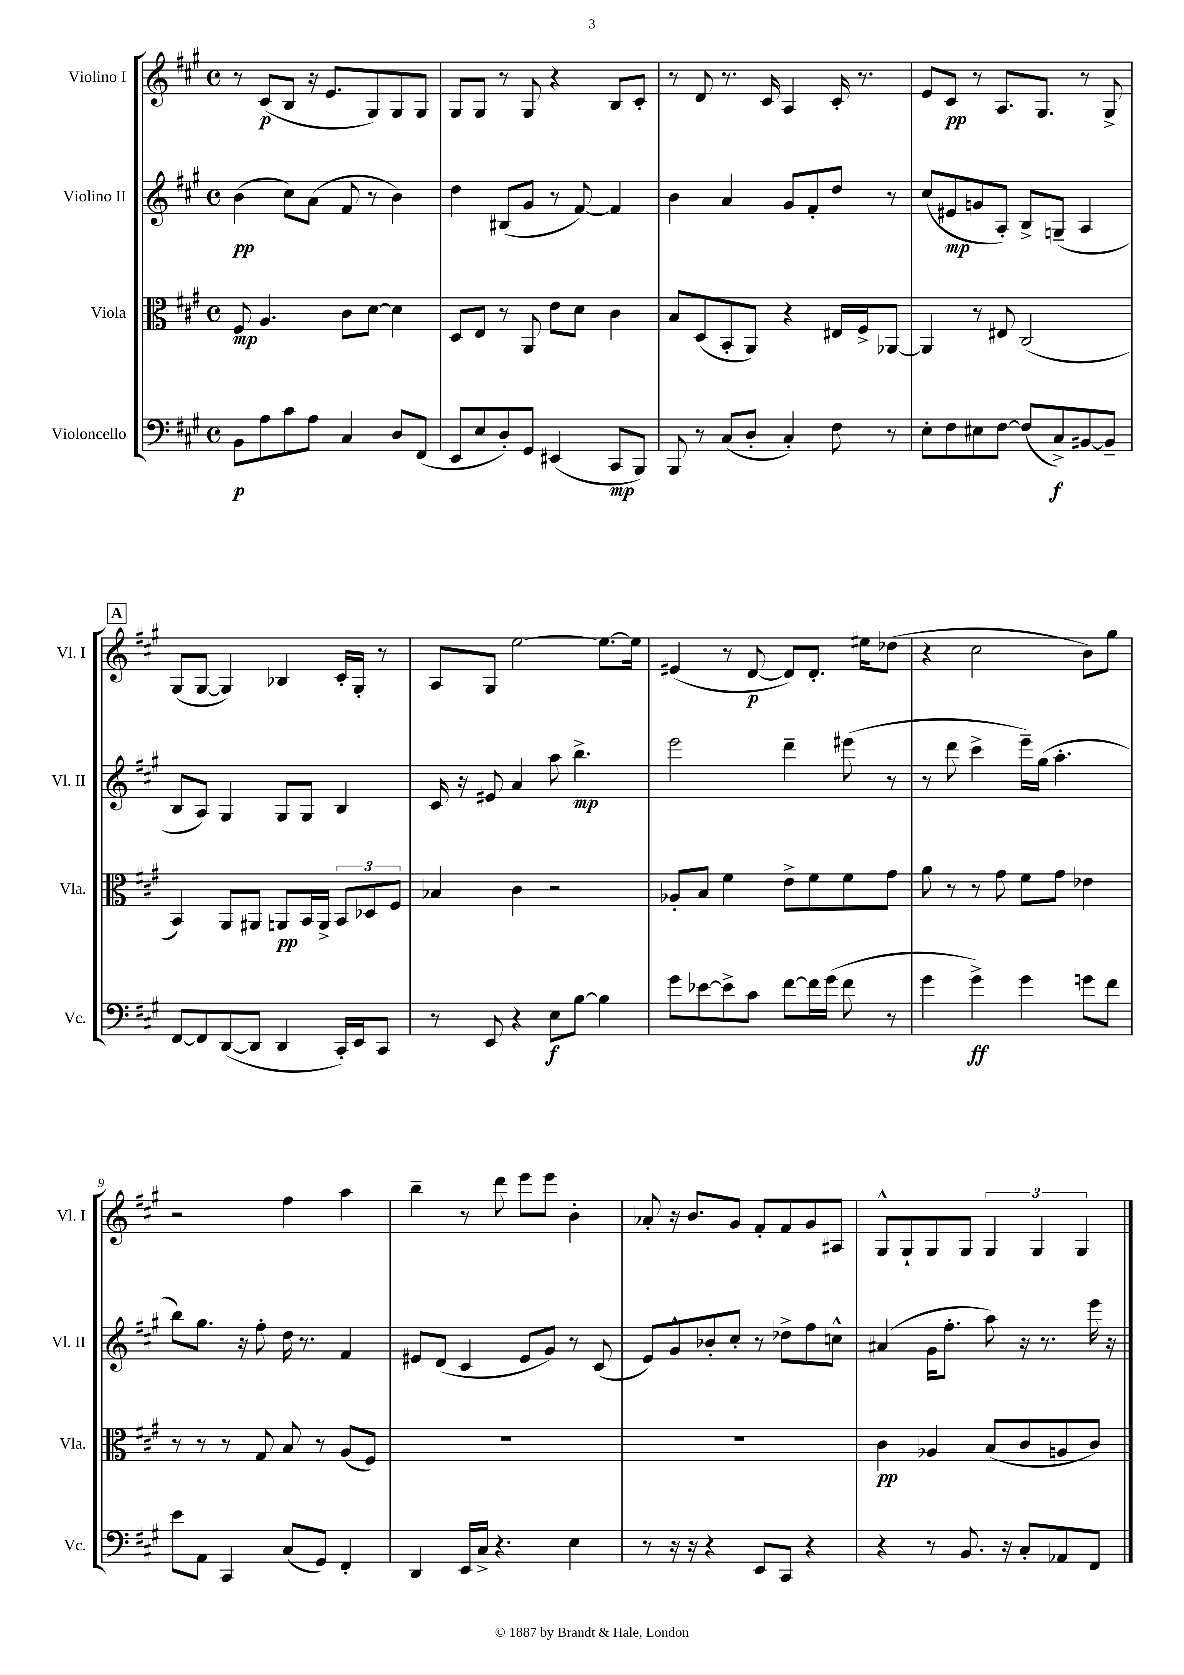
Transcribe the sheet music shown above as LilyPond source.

<<
\new StaffGroup <<
\new Staff = "s0" \with { instrumentName = "Violino I" shortInstrumentName = "Vl. I" } {
    \clef treble \key a \major \defaultTimeSignature \time 4/4
    r8 cis'8\p( b8 r16 e'8. gis8) gis8 gis8 |
    gis8 gis8 r8 gis8 r4 b8 cis'8-. |
    r8 d'8 r8. cis'16 a4 cis'16-. r8. |
    e'8 cis'8\pp r8 a8. gis8. r8 gis8-> |
    \mark \markup { \box "A" } gis8( gis8~ gis4) bes4 cis'16-. gis16-. r8 |
    a8 gis8 e''2~ e''8.~ e''16 |
    eis'4( r8 d'8~\p d'8) d'8.-. eis''16 des''8( |
    r4 cis''2 b'8) gis''8 |
    r2 fis''4 a''4 |
    b''4-- r8 d'''8 e'''8 e'''8 b'4-. |
    aes'8-. r16 b'8. gis'8 fis'8-. fis'8 gis'8 ais8 |
    gis8-^ gis8-! gis8 gis8 \tuplet 3/2 { gis4 gis4 gis4 } \bar "|." |
}
\new Staff = "s1" \with { instrumentName = "Violino II" shortInstrumentName = "Vl. II" } {
    \clef treble \key a \major \defaultTimeSignature \time 4/4
    b'4\pp( cis''8) a'8( fis'8 r8 b'4) |
    d''4 bis8( gis'8 r8 fis'8~) fis'4 |
    b'4 a'4 gis'8 fis'8-. d''8 r8 |
    cis''8( eis'8\mp g'8 a8-.) b8-> g8--( a4 |
    \mark \markup { \box "A" } b8 a8) gis4 gis8 gis8 b4 |
    cis'16 r16 eis'8 a'4 a''8 b''4.->\mp |
    e'''2 d'''4-- eis'''8( r8 |
    r8 d'''8 cis'''4-> e'''16--) gis''16( a''4.-. |
    b''8) gis''8. r16 fis''8-. d''16 r8. fis'4 |
    eis'8 d'8( cis'4 eis'8 gis'8) r8 cis'8( |
    e'8) gis'8-^ bes'8-. cis''8-. r8 des''8-> fis''8 c''8-^ |
    ais'4( gis'16 fis''8.-. a''8) r16 r8. e'''16 r16 \bar "|." |
}
\new Staff = "s2" \with { instrumentName = "Viola" shortInstrumentName = "Vla." } {
    \clef alto \key a \major \defaultTimeSignature \time 4/4
    fis8\mp a4. cis'8 d'8~ d'4 |
    d8 e8 r8 a,8 e'8 d'8 cis'4 |
    b8 d8( b,8-. a,8) r4 eis16 fis16-> aes,8~ |
    aes,4 r8 eis8 cis2( |
    \mark \markup { \box "A" } b,4) a,8 ais,8 a,8\pp b,16 a,16-> \tuplet 3/2 { b,8 des8 fis8 } |
    bes4 cis'4 r2 |
    aes8-. b8 fis'4 e'8-> fis'8 fis'8 gis'8 |
    a'8 r8 r8 gis'8 fis'8 gis'8 ees'4 |
    r8 r8 r8 gis8 b8 r8 a8( fis8) |
    R1 |
    R1 |
    cis'4\pp aes4 b8( cis'8 a8 cis'8) \bar "|." |
}
\new Staff = "s3" \with { instrumentName = "Violoncello" shortInstrumentName = "Vc." } {
    \clef bass \key a \major \defaultTimeSignature \time 4/4
    b,8\p a8 cis'8 a8 cis4 d8 fis,8( |
    e,8 e8 d8-.) gis,8 eis,4( cis,8\mp b,,8) |
    b,,8 r8 cis8( d8-. cis4-.) fis8 r8 |
    e8-. fis8 eis8 fis8~ fis8( cis8->\f) bis,8~ bis,8-- |
    \mark \markup { \box "A" } fis,8~ fis,8 d,8~( d,8 d,4 cis,16-.) e,16 cis,8 |
    r8 e,8 r4 e8\f b8~ b4 |
    gis'8 ees'8~ ees'8-> cis'8 fis'8~ fis'16 gis'16( fis'8 r8 |
    gis'4 gis'4->\ff) gis'4 g'8 fis'8 |
    e'8 a,8 cis,4 cis8( gis,8) fis,4-. |
    d,4 e,16 cis16-> r4. e4 |
    r8 r16 r16 r4 e,8 cis,8 r4 |
    r4 r8 b,8. r16 cis8-. aes,8 fis,8 \bar "|." |
}
>>
>>
